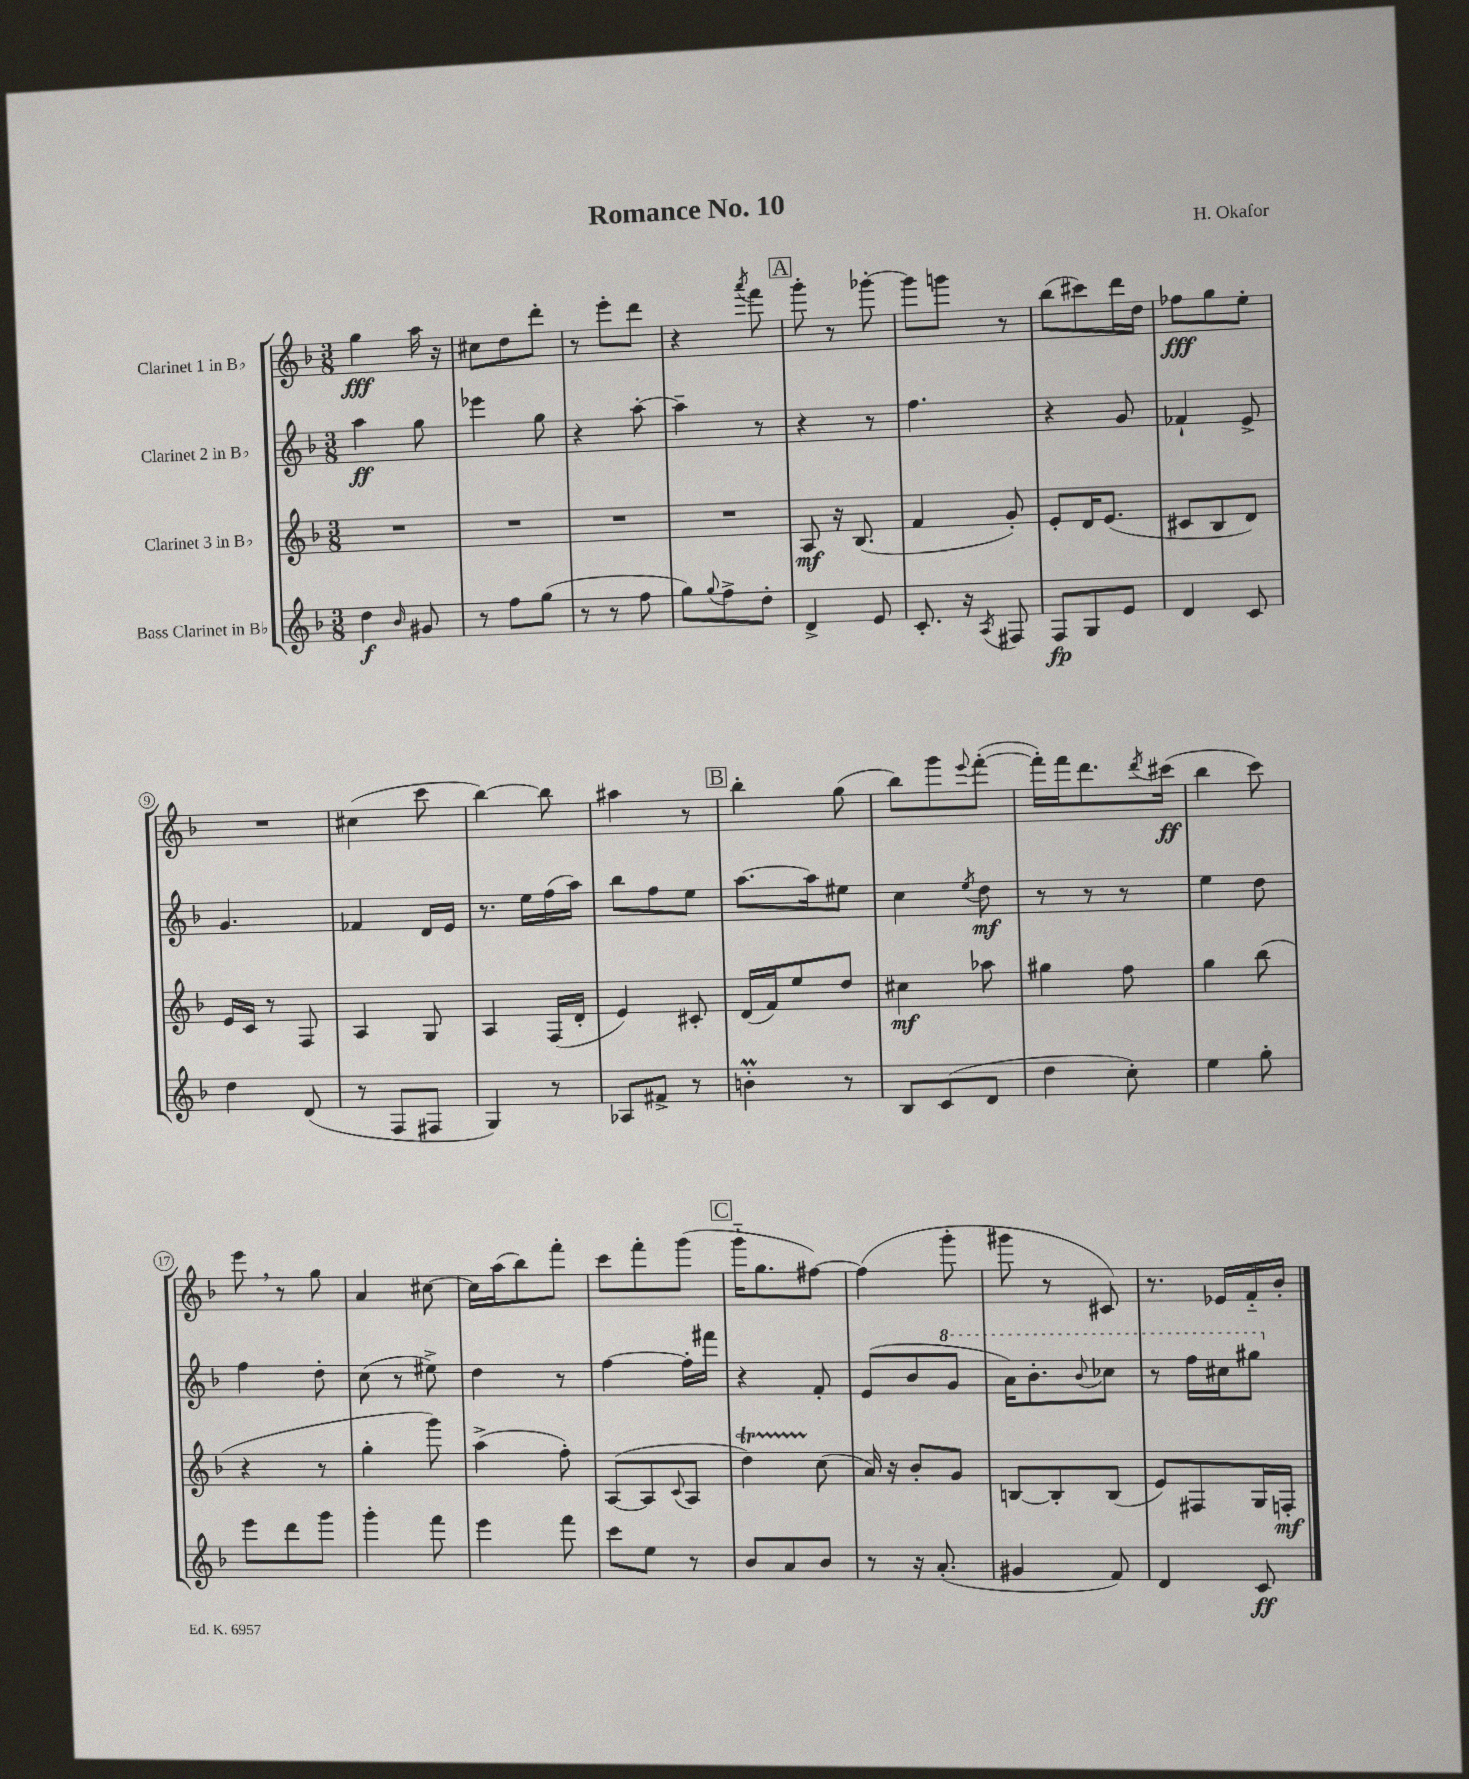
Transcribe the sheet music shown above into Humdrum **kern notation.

**kern	**dynam	**kern	**dynam	**kern	**dynam	**kern	**dynam
*part4	*part4	*part3	*part3	*part2	*part2	*part1	*part1
*staff4	*staff4	*staff3	*staff3	*staff2	*staff2	*staff1	*staff1
*I"Bass Clarinet in B♭	*	*I"Clarinet 3 in B♭	*	*I"Clarinet 2 in B♭	*	*I"Clarinet 1 in B♭	*
*clefG2	*	*clefG2	*	*clefG2	*	*clefG2	*
*k[b-]	*	*k[b-]	*	*k[b-]	*	*k[b-]	*
*M3/8	*	*M3/8	*	*M3/8	*	*M3/8	*
=1	=1	=1	=1	=1	=1	=1	=1
4dd\	f	4.r	.	4aa\	ff	4gg\	fff
16qqb-/	.	.	.	.	.	.	.
8g#X/	.	.	.	8gg\	.	16aa\	.
.	.	.	.	.	.	16r	.
=2	=2	=2	=2	=2	=2	=2	=2
8r	.	4.r	.	4eee-X\	.	8cc#X\L	.
8ff\L	.	.	.	.	.	8dd\	.
(8gg\J	.	.	.	8gg\	.	8ddd'\J	.
=3	=3	=3	=3	=3	=3	=3	=3
8r	.	4.r	.	4r	.	8r	.
8r	.	.	.	.	.	8eee'\L	.
8ff\	.	.	.	[8aa'\	.	8ddd\J	.
=4	=4	=4	=4	=4	=4	=4	=4
8gg\L)	.	4.r	.	4aa~\]	.	4r	.
8qqgg/	.	.	.	.	.	.	.
8ff^\	.	.	.	.	.	.	.
.	.	.	.	.	.	8qaaa/	.
8dd'\J	.	.	.	8r	.	8fff\	.
!!LO:REH:place=s1:t=A
=5	=5	=5	=5	=5	=5	=5	=5
4d^/	.	8A/	mf	4r	.	8ggg'\	.
.	.	16r	.	.	.	8r	.
.	.	(8.B-/	.	.	.	.	.
8e/	.	.	.	8r	.	[8ggg-X'\	.
=6	=6	=6	=6	=6	=6	=6	=6
8.c'/	.	4f/	.	4.ff\	.	8ggg-\L]	.
.	.	.	.	.	.	8gggn\J	.
16r	.	.	.	.	.	.	.
8qA/	.	.	.	.	.	.	.
8F#X/	.	8g'/)	.	.	.	8r	.
=7	=7	=7	=7	=7	=7	=7	=7
8F/L	fp	8e'/L	.	4r	.	(8bb-\L	.
8G/	.	16d/K	.	.	.	8ccc#X\)	.
.	.	(8.e/J	.	.	.	.	.
8e/J	.	.	.	8g/	.	16ddd\L	.
.	.	.	.	.	.	16dd\JJ	.
=8	=8	=8	=8	=8	=8	=8	=8
4d/	.	8c#X/L	.	4f-X`/	.	8ff-X\L	fff
.	.	8B-/	.	.	.	8gg\	.
8c/	.	8d/J)	.	8e^/	.	8ee'\J	.
!!LO:LB:g=z
=9	=9	=9	=9	=9	=9	=9	=9
4dd\	.	16e/LL	.	4.g/	.	4.r	.
.	.	16c/JJ	.	.	.	.	.
.	.	8r	.	.	.	.	.
(8d/	.	8F/	.	.	.	.	.
=10	=10	=10	=10	=10	=10	=10	=10
8r	.	4A/	.	4f-X/	.	(4cc#X\	.
8F/L	.	.	.	.	.	.	.
8F#X/J	.	8G/	.	16d/LL	.	8ccc\	.
.	.	.	.	16e/JJ	.	.	.
=11	=11	=11	=11	=11	=11	=11	=11
4G/)	.	4A/	.	8.r	.	[4bb-\)	.
.	.	.	.	16ee\LL	.	.	.
8r	.	(16F/LL	.	(16ff\	.	8bb-\]	.
.	.	16d'/JJ	.	16aa\JJ)	.	.	.
=12	=12	=12	=12	=12	=12	=12	=12
8A-X/L	.	4e/)	.	8bb-\L	.	4aa#X\	.
8f#X^/J	.	.	.	8ff\	.	.	.
8r	.	8c#X'/	.	8ee\J	.	8r	.
!!LO:REH:place=s1:t=B
=13	=13	=13	=13	=13	=13	=13	=13
4bnm'\	.	(16d/LL	.	[8.aa\L	.	4bb-'\	.
.	.	16f/J)	.	.	.	.	.
.	.	8ee/	.	.	.	.	.
.	.	.	.	16aa\k]	.	.	.
8r	.	8dd/J	.	8ee#X\J	.	(8gg\	.
=14	=14	=14	=14	=14	=14	=14	=14
8B-/L	.	4cc#X\	mf	4cc\	.	8bb-\L)	.
(8c/	.	.	.	.	.	8ggg\	.
.	.	.	.	8qee/	.	8qqeee/	.
8d/J	.	8aa-X\	.	8dd\	mf	([8fff'\J	.
=15	=15	=15	=15	=15	=15	=15	=15
4dd\	.	4gg#X\	.	8r	.	16fff'\LL])	.
.	.	.	.	.	.	16fff\J	.
.	.	.	.	8r	.	8.ddd\	.
8cc'\)	.	8ff\	.	8r	.	.	.
.	.	.	.	.	.	8qddd/	.
.	.	.	.	.	.	(16ccc#X\Jk	ff
=16	=16	=16	=16	=16	=16	=16	=16
4ee\	.	4gg\	.	4ee\	.	4bb-\	.
8gg'\	.	(8bb-\	.	8dd\	.	8ccc\)	.
!!LO:LB:g=z
=17	=17	=17	=17	=17	=17	=17	=17
8eee\L	.	4r	.	4ff\	.	8eee,\	.
8ddd\	.	.	.	.	.	8r	.
8ggg\J	.	8r	.	8dd'\	.	8gg\	.
=18	=18	=18	=18	=18	=18	=18	=18
4ggg'\	.	4gg'\	.	(8cc\	.	4a/	.
.	.	.	.	8r	.	.	.
8fff\	.	8ggg\)	.	8ee#X^\)	.	[8cc#X\	.
=19	=19	=19	=19	=19	=19	=19	=19
4eee\	.	(4aa^\	.	4dd\	.	16cc#\LL]	.
.	.	.	.	.	.	(16aa\J	.
.	.	.	.	.	.	8bb-\)	.
8fff\	.	8ff'\)	.	8r	.	8fff'\J	.
=20	=20	=20	=20	=20	=20	=20	=20
8ccc\L	.	([8A/L	.	[4ff\	.	8ccc\L	.
8ee\J	.	8A/]	.	.	.	8fff'\	.
.	.	8qqc/	.	.	.	.	.
8r	.	8A/J	.	16ff'\LL]	.	(8ggg\J	.
.	.	.	.	16fff#X\JJ	.	.	.
!!LO:REH:place=s1:t=C
=21	=21	=21	=21	=21	=21	=21	=21
8b-/L	.	4ddT\)	.	4r	.	16ggg\KL	.
.	.	.	.	.	.	8.gg\	.
8a/	.	.	.	.	.	.	.
8b-/J	.	(8cc\	.	8f'/	.	[8ff#X\J)	.
=22	=22	=22	=22	=22	=22	=22	=22
8r	.	16a/)	.	(8e/L	.	(4ff#\]	.
.	.	16r	.	.	.	.	.
16r	.	8b-'/L	.	8b-/	.	.	.
(8.a'/	.	.	.	.	.	.	.
*	*	*	*	*8va	*	*	*
.	.	8g/J	.	8gg/J	.	8ggg'\	.
=23	=23	=23	=23	=23	=23	=23	=23
4g#X/	.	[8Bn/L	.	16aa\KL)	.	8ggg#X\	.
.	.	.	.	8.bb-'\	.	.	.
.	.	8B'/]	.	.	.	8r	.
.	.	.	.	8qqbb-/	.	.	.
8f/)	.	(8B/J	.	8ccc-X\J	.	8c#X/)	.
=24	=24	=24	=24	=24	=24	=24	=24
4d/	.	8e/L)	.	8r	.	8.r	.
.	.	8F#X/	.	16fff\LL	.	.	.
.	.	.	.	16ccc#X\J	.	16e-X/LL	.
8c/	ff	16G/L	.	8ggg#X\J	.	16f/	.
.	.	16Fn'/JJ	mf	.	.	16b-'/JJ	.
*	*	*	*	*X8va	*	*	*
==	==	==	==	==	==	==	==
*-	*-	*-	*-	*-	*-	*-	*-
